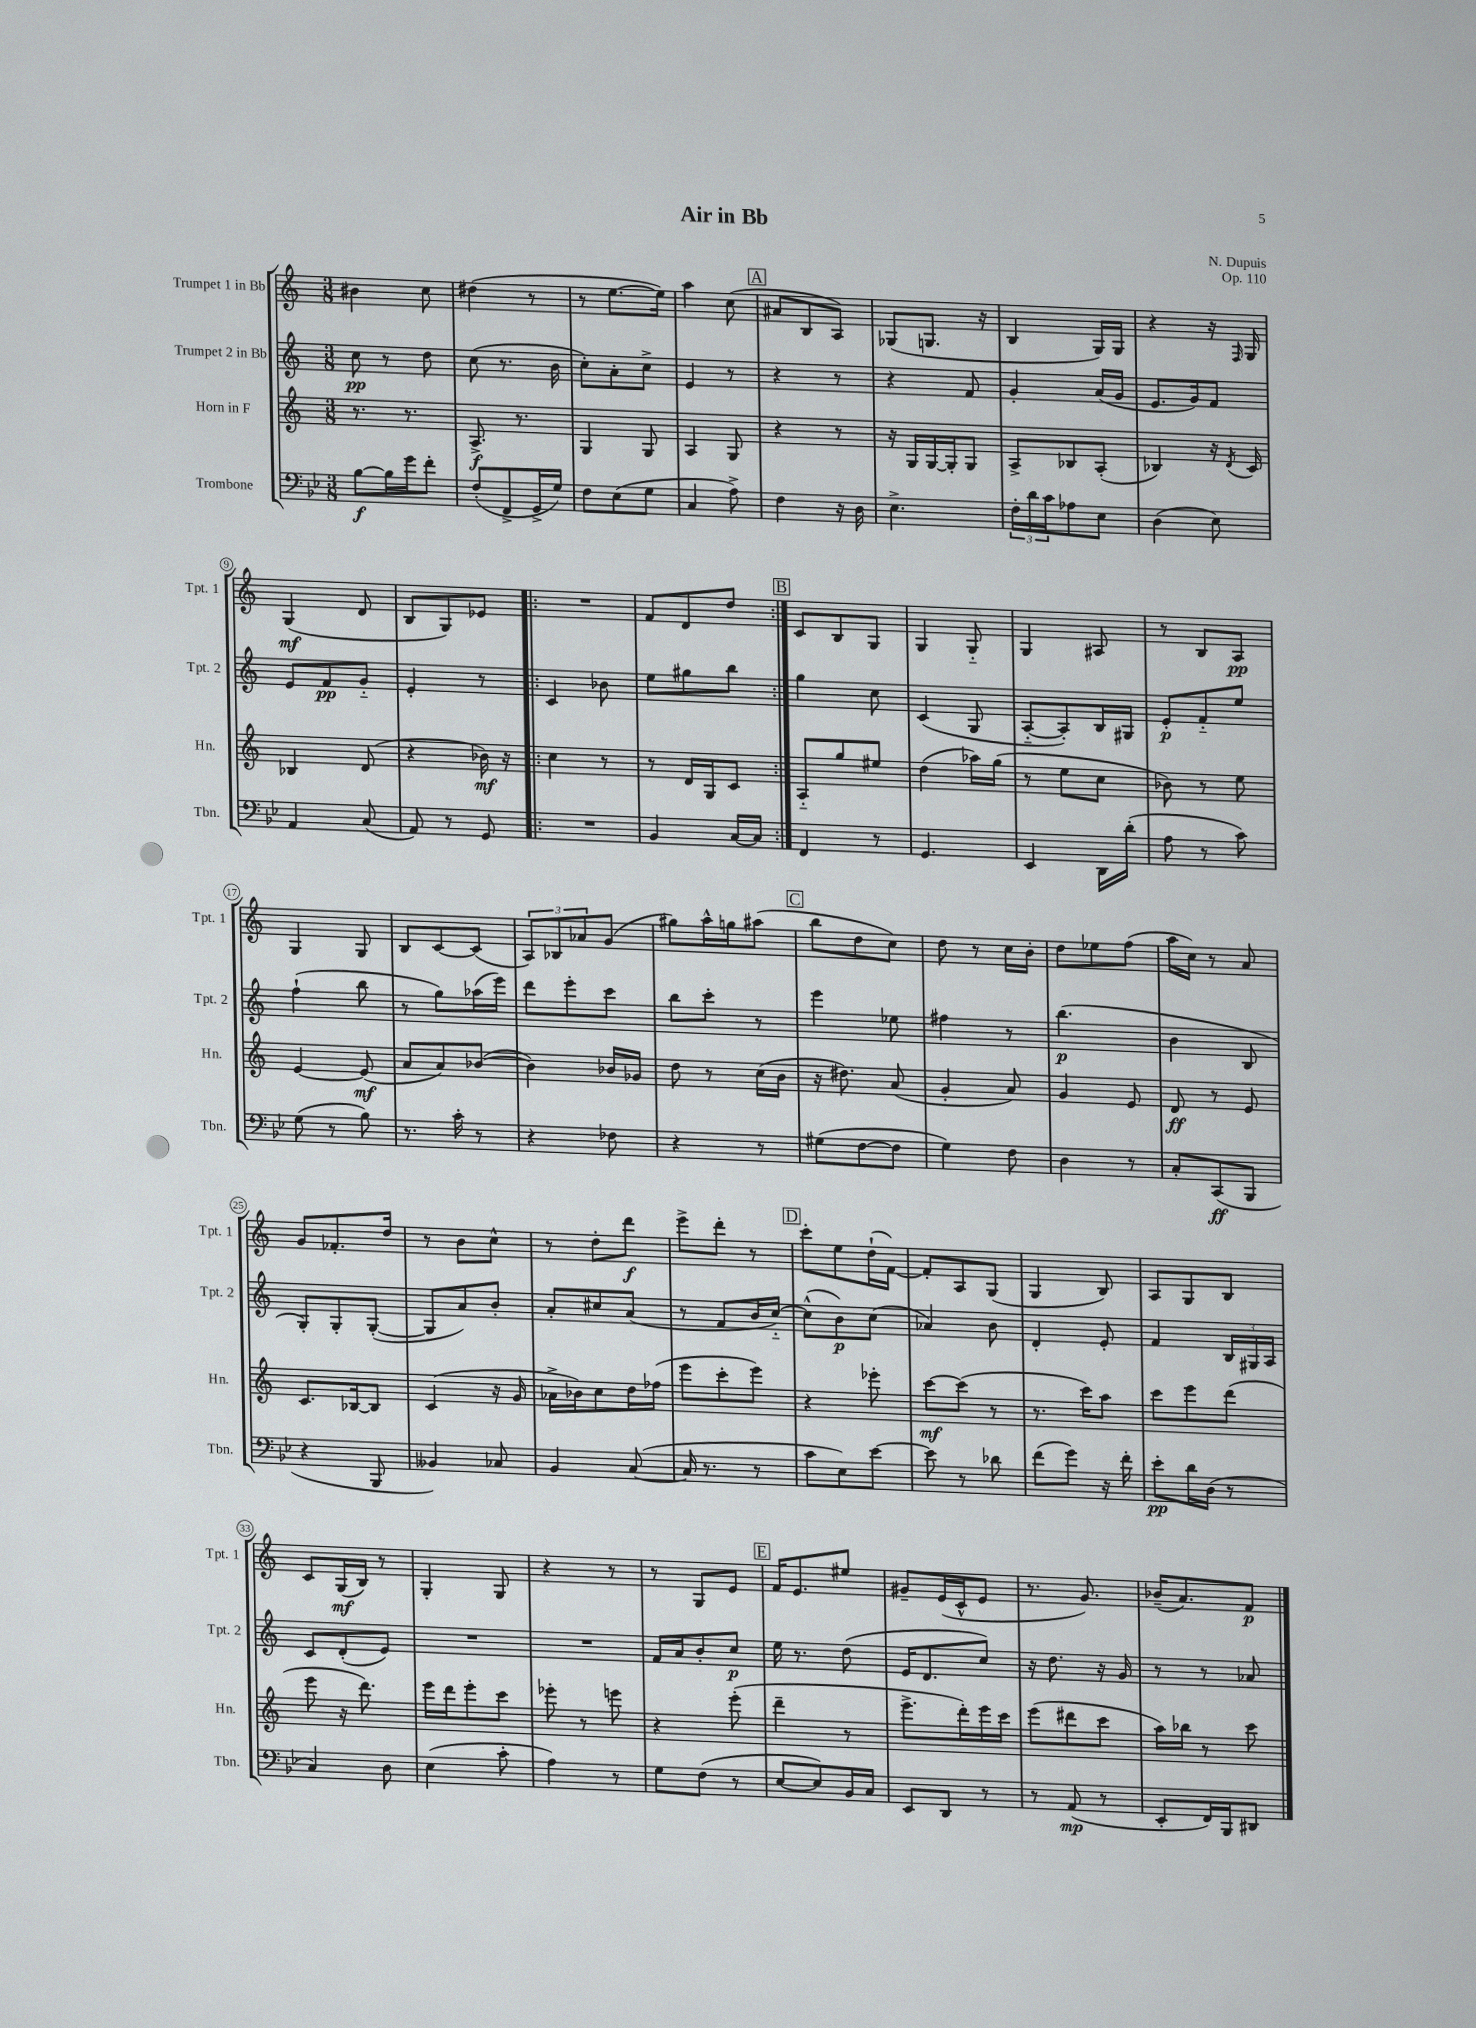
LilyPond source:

\header { title = "Air in Bb" composer = "N. Dupuis" opus = "Op. 110" }
<<
\new StaffGroup <<
\new Staff = "s0" \with { instrumentName = "Trumpet 1 in Bb" shortInstrumentName = "Tpt. 1" } {
    \clef treble \key c \major \numericTimeSignature \time 3/8
    bis'4 c''8 |
    dis''4( r8 |
    r8 e''8.~ e''16) |
    a''4 c''8( |
    \mark \markup { \box "A" } ais'8 b8 a8) |
    ges8( g8. r16 |
    b4 g16) g16 |
    r4 r16 \grace { f16 } g16 |
    g4\mf( d'8 |
    b8 g8) ees'8 |
    \repeat volta 2 { R4. |
    f'8 d'8 d''8 | }
    \mark \markup { \box "B" } c'8 b8 g8 |
    g4 g8-_ |
    g4 ais8 |
    r8 b8 a8\pp |
    g4 g8 |
    b8 c'8~ c'8( |
    \tuplet 3/2 { a8) bes8 aes'8 } g'8( |
    gis''8) a''16-^ g''16 ais''8( |
    \mark \markup { \box "C" } b''8 d''8 c''8) |
    d''8 r8 c''16 b'16-. |
    d''8 ees''8 f''8( |
    a''16 c''16) r8 a'8 |
    g'8 fes'8.-. d''16 |
    r8 b'8 c''8-^ |
    r8 d''8-. d'''8\f |
    e'''8-> d'''8-. r8 |
    \mark \markup { \box "D" } c'''8-. e''8 d''16-!( f'16~) |
    f'8-. a8 g8( |
    g4 b8) |
    a8 g8 b8 |
    c'8 g16\mf( b16) r8 |
    g4-. g8 |
    r4 r8 |
    r8 g8 e'8 |
    \mark \markup { \box "E" } f'16 e'8. eis''8 |
    gis'8-- e'16( c'16-^ e'8 |
    r8. g'8.) |
    bes'16--( a'8.) f'8\p \bar "|." |
}
\new Staff = "s1" \with { instrumentName = "Trumpet 2 in Bb" shortInstrumentName = "Tpt. 2" } {
    \clef treble \key c \major \numericTimeSignature \time 3/8
    c''8\pp r8 d''8 |
    c''8( r8. b'16 |
    c''8-.) a'8-. c''8-> |
    e'4 r8 |
    \mark \markup { \box "A" } r4 r8 |
    r4 f'8 |
    g'4-. a'16( g'16 |
    e'8. g'16) f'8 |
    e'8 f'8\pp g'8-_ |
    e'4-. r8 |
    \repeat volta 2 { c'4 bes'8 |
    e''8 gis''8 b''8 | }
    \mark \markup { \box "B" } g''4 c''8 |
    c'4( g8 |
    a8~-_ a8-.) b16 gis16 |
    e'8-.\p f'8-_ e''8 |
    f''4-!( b''8 |
    r8 g''8) aes''16( e'''16) |
    d'''8 e'''8-. c'''8 |
    b''8 c'''8-. r8 |
    \mark \markup { \box "C" } e'''4 ees''8 |
    fis''4 r8 |
    b''4.\p( |
    b'4 b8 |
    g8-.) g8-. g8~-.( |
    g8 a'8) b'8-. |
    a'8-. cis''8 a'8( |
    r8 f'8 b'16 c''16~-_) |
    \mark \markup { \box "D" } c''8-^( b'8\p) c''8( |
    aes'4) b'8 |
    d'4-. e'8-. |
    f'4 \tuplet 3/2 { b16 gis16 a16 } |
    c'8 d'8-.( e'8) |
    R4. |
    R4. |
    f'16 a'16 b'8-. c''8\p |
    \mark \markup { \box "E" } e''16 r8. d''8( |
    e'16 d'8. c''8) |
    r16 d''8. r16 g'16 |
    r8 r8 aes'8 \bar "|." |
}
\new Staff = "s2" \with { instrumentName = "Horn in F" shortInstrumentName = "Hn." } {
    \clef treble \key c \major \numericTimeSignature \time 3/8
    r8. r8. |
    a8.->\f r8. |
    g4 g8 |
    a4 g8 |
    \mark \markup { \box "A" } r4 r8 |
    r16 g16 g16~ g16-. g8 |
    a8-> bes8 a8-.( |
    bes4) r16 \acciaccatura { d'8 } c'16 |
    bes4 d'8( |
    r4 bes'16\mf) r16 |
    \repeat volta 2 { c''4 r8 |
    r8 d'16 g16 c'8 | }
    \mark \markup { \box "B" } a8-_ g''8 eis''8 |
    d''4( aes''16) g''16( |
    r8 e''8 c''8 |
    bes'8) r8 e''8 |
    e'4~ e'8\mf( |
    a'8 a'8) bes'8~( |
    bes'4) bes'16 ges'16 |
    d''8 r8 c''16( b'16 |
    \mark \markup { \box "C" } r16 dis''8.) a'8( |
    g'4-. a'8) |
    g'4 e'8 |
    d'8\ff r8 e'8 |
    c'8. bes16~ bes8 |
    c'4( r16 g'16 |
    aes'16-> bes'16) c''8 d''16 fes''16( |
    e'''8 c'''8-. e'''8) |
    \mark \markup { \box "D" } r4 ees'''8-. |
    c'''8~\mf c'''8( r8 |
    r8. c'''16) a''8 |
    c'''8 e'''8 d'''8( |
    e'''8 r16 d'''8.) |
    e'''16 d'''16 e'''8-. c'''8 |
    ees'''8-. r8 e'''8 |
    r4 e'''8-.( |
    \mark \markup { \box "E" } d'''4-- r8 |
    e'''8.-> d'''16-.) e'''16 c'''16 |
    e'''8( dis'''8 c'''8 |
    a''16) bes''16 r8 c'''8 \bar "|." |
}
\new Staff = "s3" \with { instrumentName = "Trombone" shortInstrumentName = "Tbn." } {
    \clef bass \key bes \major \numericTimeSignature \time 3/8
    bes8~\f bes16 g'16 f'8-. |
    f8-.( f,8-> g,16-> g16) |
    f8 ees8( g8 |
    c4 a8->) |
    \mark \markup { \box "A" } f4 r16 d16 |
    ees4.-> |
    \tuplet 3/2 { f16-. d'16 c'16 } aes8 ees8 |
    d4( ees8) |
    a,4 c8( |
    a,8) r8 g,8 |
    \repeat volta 2 { R4. |
    bes,4 c16~ c16 | }
    \mark \markup { \box "B" } f,4 r8 |
    g,4. |
    ees,4 d,16 d'16-.( |
    a8 r8 c'8) |
    g8( r8 bes8) |
    r8. c'16-. r8 |
    r4 fes8 |
    r4 r8 |
    \mark \markup { \box "C" } gis8( f8~ f8 |
    g4) f8 |
    d4 r8 |
    c8-. c,8\ff( bes,,8 |
    r4 bes,,8 |
    beses,4) ces8 |
    bes,4 c8~( |
    c16 r8. r8 |
    \mark \markup { \box "D" } c'8 ees8) ees'8~ |
    ees'8 r8 des'8 |
    f'8( g'8) r16 f'16-. |
    ees'8-.\pp d'16 d16( r8 |
    c4) d8 |
    ees4( c'8-. |
    a4) r8 |
    g8 f8( r8 |
    \mark \markup { \box "E" } ees8~ ees8) bes,16 c16 |
    ees,8 d,8 r8 |
    r8 a,8\mp( r8 |
    ees,8-. f,16) bes,,16 dis,8 \bar "|." |
}
>>
>>
\layout { \context { \Score \override BarNumber.stencil = #(make-stencil-circler 0.1 0.3 ly:text-interface::print) } }
